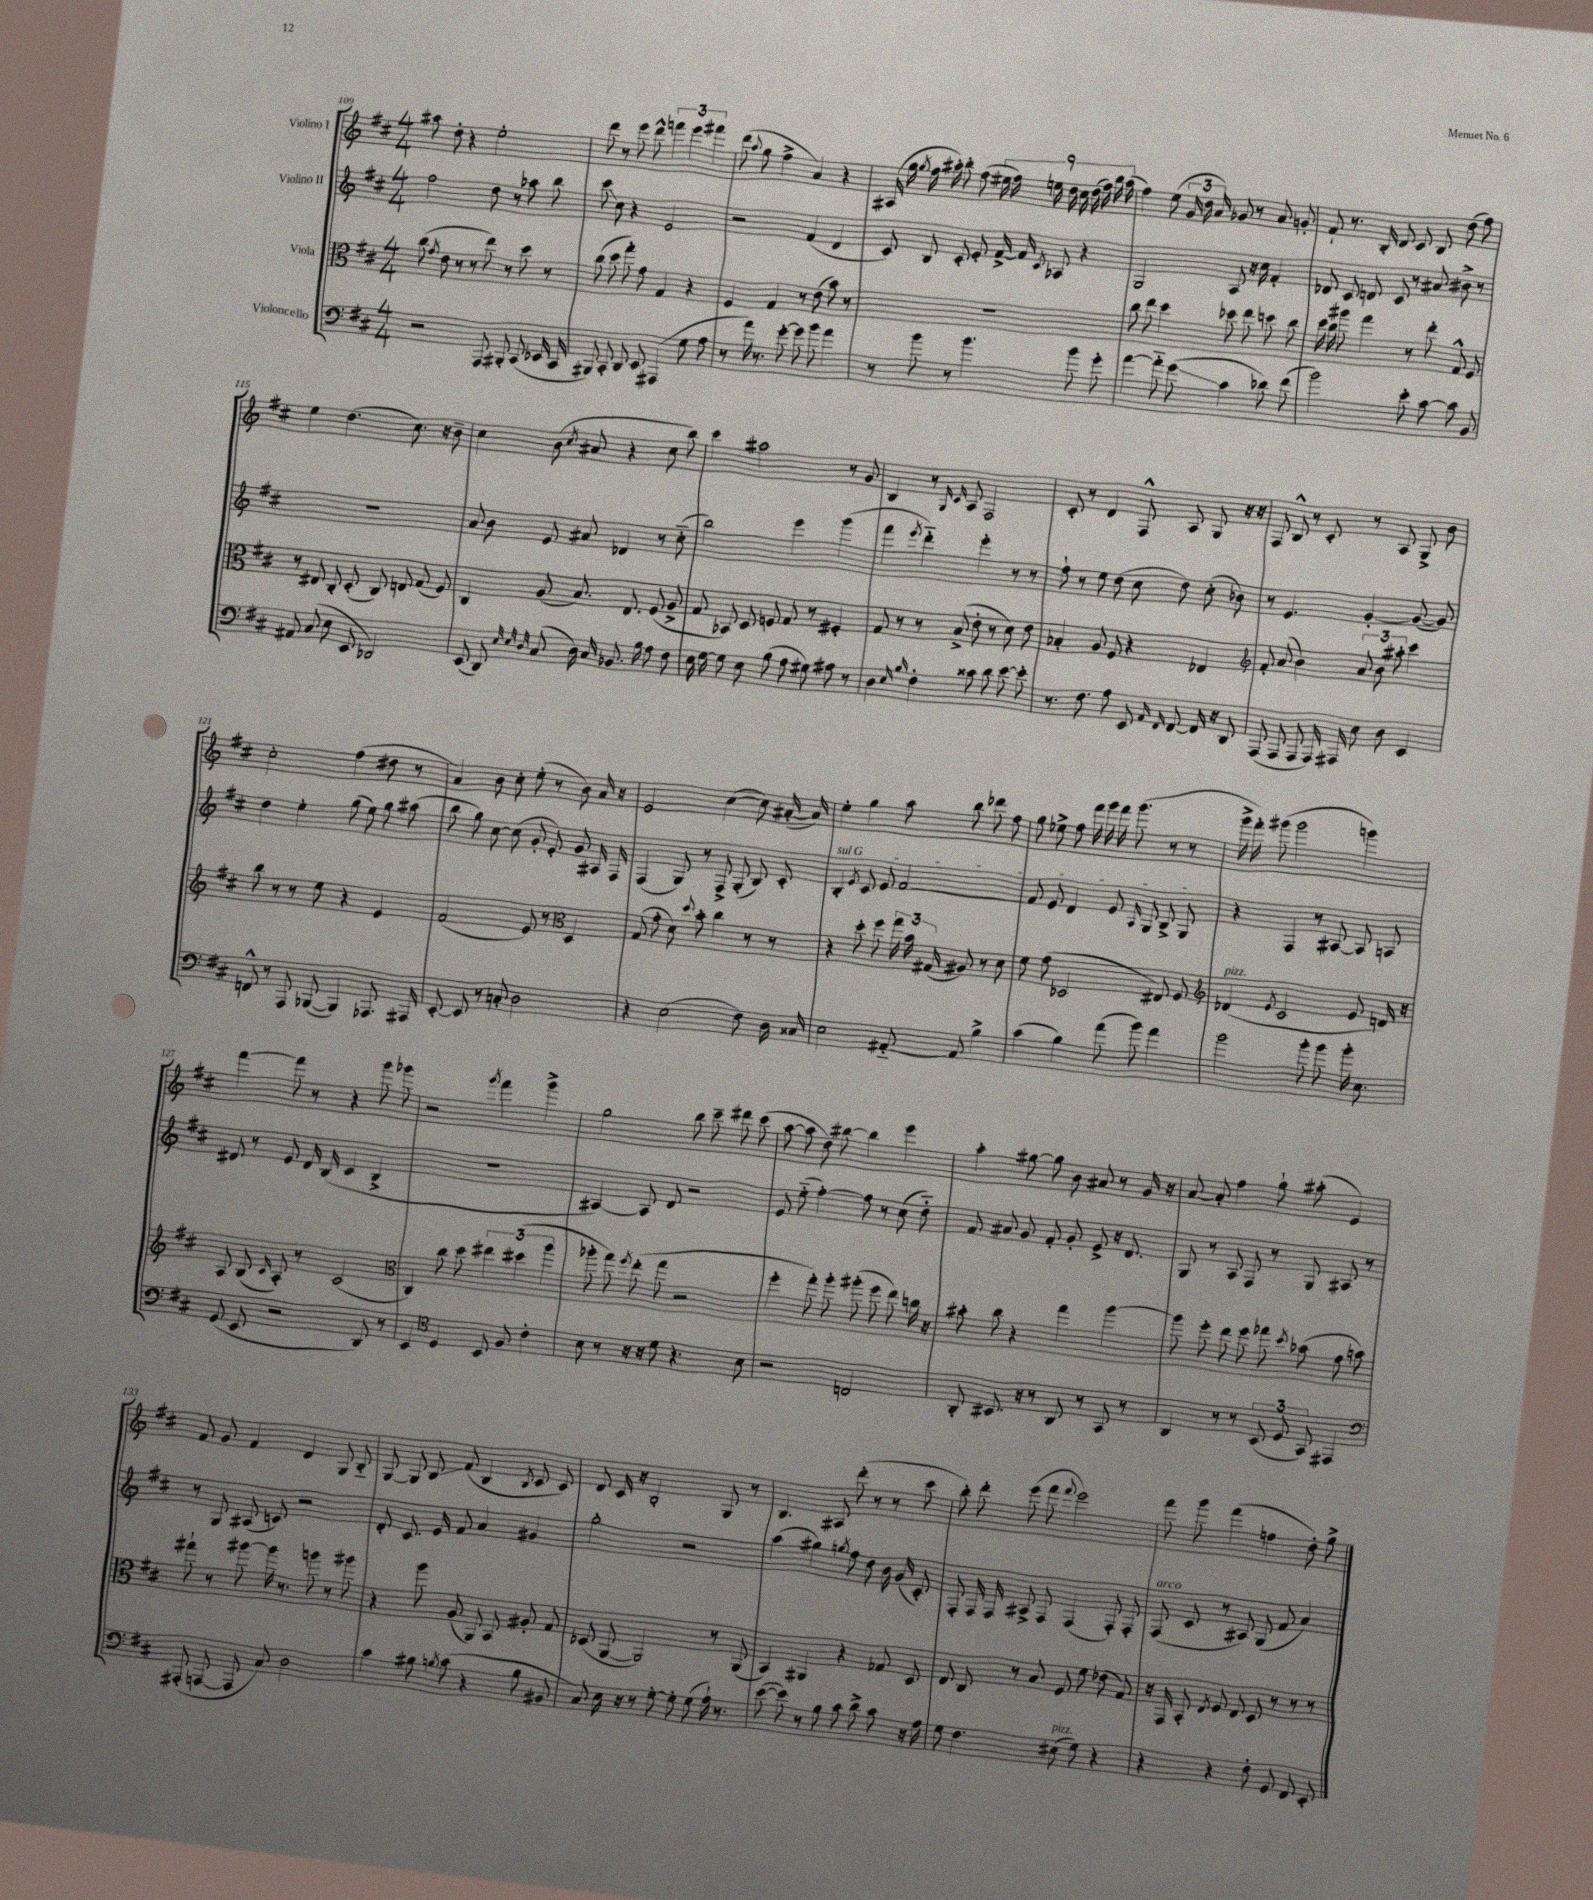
<<
\new StaffGroup <<
\new Staff = "s0" \with { instrumentName = "Violino I" } {
    \clef treble \key d \major \numericTimeSignature \time 4/4
    \autoBeamOff ais''8 d''8-. r4 e''2-. |
    d'''8 r8 e'''8 d'''8-^ \tuplet 3/2 { f'''4 e'''4 fis'''4 } |
    d'''8( \appoggiatura { a''8 } g''8 fis''4-> a'4) r4 |
    ais16( g''16 \acciaccatura { g''8 } fis''16 ais''16-.) b''8-. fis''8( \tuplet 9/8 { eis''16 fis''16) e''16 d''16 cis''16 d''16( fis''16) b''16 ais''16( } |
    fis''4) e''8( \tuplet 3/2 { g'16 d''16 a'16) } ges'8 r8 a'8 g'8-. |
    fis'8-! r8. b16-. d'8 cis'8 b8 d''8( fis''8) |
    e''4 d''4.( cis''8.) r16 b'8-- |
    cis''4 b'8( \acciaccatura { cis''8 } ais'8 r4 cis''8 b''8) |
    cis'''4 ais''2 r8 g'8 |
    b4 r8 \grace { g16 cis'16 } a8 fis2 |
    cis'8-. r8 d'4 fis8-^ a8 g8 r16 r16 |
    fis8 b8-^ r8 cis'8-. r8 a8 g8-> b'8 |
    cis''2-. fis''4( dis''8 r8 |
    a'4) b'8 cis''8-. e''8-.( r8 b'8) a'16 r16 |
    e'2 cis''4~( cis''8) ais'16~-.( ais'16) |
    e''4-. g''4 a''8 b''8 des'''8 fis''8 |
    g''8 ees''8-> fis''8 fis'''16 g'''16 fis'''16 g'''8.( r8 r8 |
    g'''16-> fis'''16-.) gis'''8( gis'''2 g'''4) |
    fis'''4~ fis'''8 r8 r4 g'''8 ges'''8 |
    r2 \acciaccatura { g'''8 } fis'''4 g'''4-> |
    g''2 b''8 cis'''8-- dis'''8 cis'''8( |
    a''8~ a''8 d''8) bis''8~ bis''4 e'''4 |
    a''4-. gis''8~ gis''8 b'8 ais'8 r8 g'16 r16 |
    a'8~ a'8-. fis''4 g''8-! ais''8-.( e'4) |
    fis'8 g'8 fis'4 d'4 g8 b8-_ |
    g8~ g8 b8\glissando fis'8( b4 \acciaccatura { b8 } cis'8 cis'8) |
    d'8 cis'16 r16 b2-. g8 r8 |
    b4. ais8 d'''8-.( r8 r8 cis'''8 |
    b''8-.) d'''8-. e'''8( fis'''8 \appoggiatura { fis'''8 } e'''2) |
    fis'''8 g'''8 fis'''4( f''4 d''8-.) g''8-> \bar "|." |
}
\new Staff = "s1" \with { instrumentName = "Violino II" } {
    \clef treble \key d \major \numericTimeSignature \time 4/4
    \autoBeamOff fis''2 d''8 r8 aes''8 b''8 |
    cis'''8\glissando cis''8 r4 e'2 |
    r2 fis'4( d'4 |
    cis'8) b8 cis'8-. e'8-. fis'16~-> fis'16 \acciaccatura { cis'8 } aes8 r4 |
    g2 a8 r16 cis''16 fis'4-. |
    des'8 cis'8 d'8 cis'8 r8 ais'8 bis'8-> r8 |
    R1 |
    a'8 b'8 e'8 ais'8 des'4 r8 cis''8-_( |
    b''2) e'''4 g'''4( |
    fis'''4 \acciaccatura { e'''8 } d'''4-_) e'''4-. r8 r8 |
    fis''8-! r8 e''8 d''8( cis''8 d''8) cis''8-.( bes'8) |
    r8 e'4. g'4~-. g'8~( g'8) |
    d''4 e''4-. g''8( e''8) g''8 ais''8( |
    b''8 g''8) cis''8~ cis''8( g'8-. e'8-.) g'8 ais16 fis16 |
    fis4( g8) r8 fis8-> g8-.( b8) cis'8-. |
    \once \override TextSpanner.bound-details.left.text = \markup { \italic "sul G" } b4-.\startTextSpan \acciaccatura { e'8 } cis'8 e'8 fis'2~ |
    fis'8 e'8 d'4 e'8 \grace { a16 } g8 b8-> g8\stopTextSpan |
    r4 fis4 r8 ais8~ ais8 a8 |
    dis'8 r8 e'8 dis'16 b16( cis'4 b4-> |
    R1 |
    ais4~) ais8 d'8 r2 |
    e'8 e''8-_( fis''4~-.) fis''8 r8 cis''8( d''8-_) |
    fis'8 ais'8 g'8 fis'8-. g'8-. e'8-> r16 d'8. |
    g8 r8 a8 fis8 r8 g8 ais8 r8 |
    r8 g8 ais8( c'8) r2 |
    d'8-. cis'8. e'16 fis'8 a'4 gis'4 |
    g''2-. r2 |
    a''4( gis''4) \acciaccatura { g''8 } fis''8 d''8 b'16 g'16( cis'8-.) |
    fis8-. fis16 fis16 ais8-> fis8 fis4( fis8-.) fis8-. |
    fis8^\markup { \italic "arco" }( cis'8 r8 ais8) g8( fis'8 a'4) \bar "|." |
}
\new Staff = "s2" \with { instrumentName = "Viola" } {
    \clef alto \key d \major \numericTimeSignature \time 4/4
    \autoBeamOff cis''8( \acciaccatura { g'8 } e'8 r8 r8 e''8) r8 d''8 r8 |
    cis''8( d''8 g''8-.) g'8 g4 r4 |
    fis4 g4 r8 e'8( b'8) r8 |
    R1 |
    cis''8 e''8 d''4 des''8 e''8 d''8 cis''8 |
    d''16 cis''16 ais''8 g''4 r8 e''8-. g8-^ fis8 |
    r8 eis8 cis8-. d8-.( cis8) e8 g8( fis8) |
    cis4 a8( b8.) e8. fis8( a8-> |
    g8 bes,8) d8 f8 g8 r8 fis4-. |
    g8 r8 r8 b8->( e'8-. r8 d'8) e'8 |
    bes4-. a8 fis8 r4 ees4 |
    \clef treble fis'8-. a'8( b'4) \tuplet 3/2 { a'8 b'8 ais''8-. } cis'''4 |
    b''8 r8 r8 e''8 r4 e'4 |
    fis'2( e'8) r8 \clef alto d4 |
    g8( g'8-. d'8) \appoggiatura { d''8 } b'8-. cis''4 r8 r8 |
    r4 d''8-. fis''8 \tuplet 3/2 { g''16 b'16 gis16( } ais8) r8 d'8 |
    fis'8 g'8( des2 eis8) fis8 |
    \clef treble des'4^\markup { \italic "pizz." }( \acciaccatura { e'8 } cis'2 e'8 d'16) r16 |
    a8 b8( \grace { cis'16 } a8-.) r8 cis'2( |
    \clef alto cis4) cis''8 d''8 \tuplet 3/2 { eis''4 dis''4( a''4 } |
    aes''8-. g''8) \acciaccatura { fis''8 } e''8-.( g''8 r2 |
    fis''4-. g''8-.) a''8-. ais''8-.( fis''8 e''8) c''16 r16 |
    bis'8-. cis''8 r4 g''4 a''4~ |
    a''8 fis''8-. e''8 fis''8 ges''8 \acciaccatura { d''8 } bes'8( g'8 b'8) |
    gis''8-! r8 ais''8~ ais''16 r8. a''8 r8 ais''8 |
    r4 a''8 a8( a,8) b,8 ais8-. g8 |
    des8( a,8~ a,2) r8 a,8( |
    b,4) ais,4 r4 ges8 d8 |
    e8 cis8 r8 b8 fis8 fis'8 ees'8( g8) |
    r16 g,16 b,8-. \acciaccatura { e8 } fis8 e8 d8 r8 r8 r8 \bar "|." |
}
\new Staff = "s3" \with { instrumentName = "Violoncello" } {
    \clef bass \key d \major \numericTimeSignature \time 4/4
    \autoBeamOff r2 a,,8 bis,,8-. cis,8( ees,16 cis,16 |
    bis,,8) cis,8-. d,8 e,8 ais,,4( g8 a8 |
    r8 a'16) r8. g'8~-. g'8 b'8 a'4 |
    r8 b'8 r8 b'4. b'8 g'8-. |
    a'4~ a'8-_ g'8\glissando( cis'4 des'8) fis'8( |
    b'2) e'8-. cis'8~ cis'8 b,8 |
    ais,8 cis8( e8 e,8 des,2) |
    e,8( d,8) \grace { e32 e32 d32 } cis8( d16) cis16 bes,8. b16 a8 fis8 |
    e16 g16~ g8 e8 b8( a8 gis8) ais8 r8 |
    d4 \grace { e16 b16 } fis4-. cisis'8 d'8 e'8~ e'8-. |
    r8. fis8. a8 e,8 \grace { a,16 fis,16 } fis,8~ fis,16 r16 d,8 |
    a,,8( a,,8 a,,8 a,,16) ais,,16 e8 d8 e,4 |
    f,8-^ r8 a,,8 bes,,8~( bes,,4) aes,,8. ais,,16 |
    e,8~-. e,8 r8 c8-. d2 |
    r4 e2( fis8) d16 cisis16 |
    e2 ais,8~-_ ais,8 b4-> |
    cis'4( b4) a'8( b'8) a'4 |
    b'2 b'8-. b'8 b'16-. e8. |
    g,8( e,8 r2 d,8) r8 |
    e,4 \clef tenor d4 b,8 fis8 cis'4-. |
    b8 r8 r16 r16 d'8 r4. b8 |
    r2 c2 |
    a,8-. bis,8. r16 r8 a,8 r8 g,8 r8 |
    a,4 r8 r8 \tuplet 3/2 { b,8( d8 g,8) } eis,4 |
    \clef bass ais,,8-.( a,,8~ a,,8 cis8) d2 |
    cis'4 bis8 \acciaccatura { b8 } cis'8( r4 b8 bis,8 |
    cis8) e16 r16 r8 g8~-. g8-. g8( a16-!) r8. |
    e'8~( e'8) r8 b8 cis'8 d'8-> cis'8 r16 a16 |
    g8 fis4. eis8^\markup { \italic "pizz." }( g8) r4 |
    r4 r4 fis8-. g,8 fis,8 e,8-. \bar "|." |
}
>>
>>
\layout { \context { \Score currentBarNumber = #109 } }
